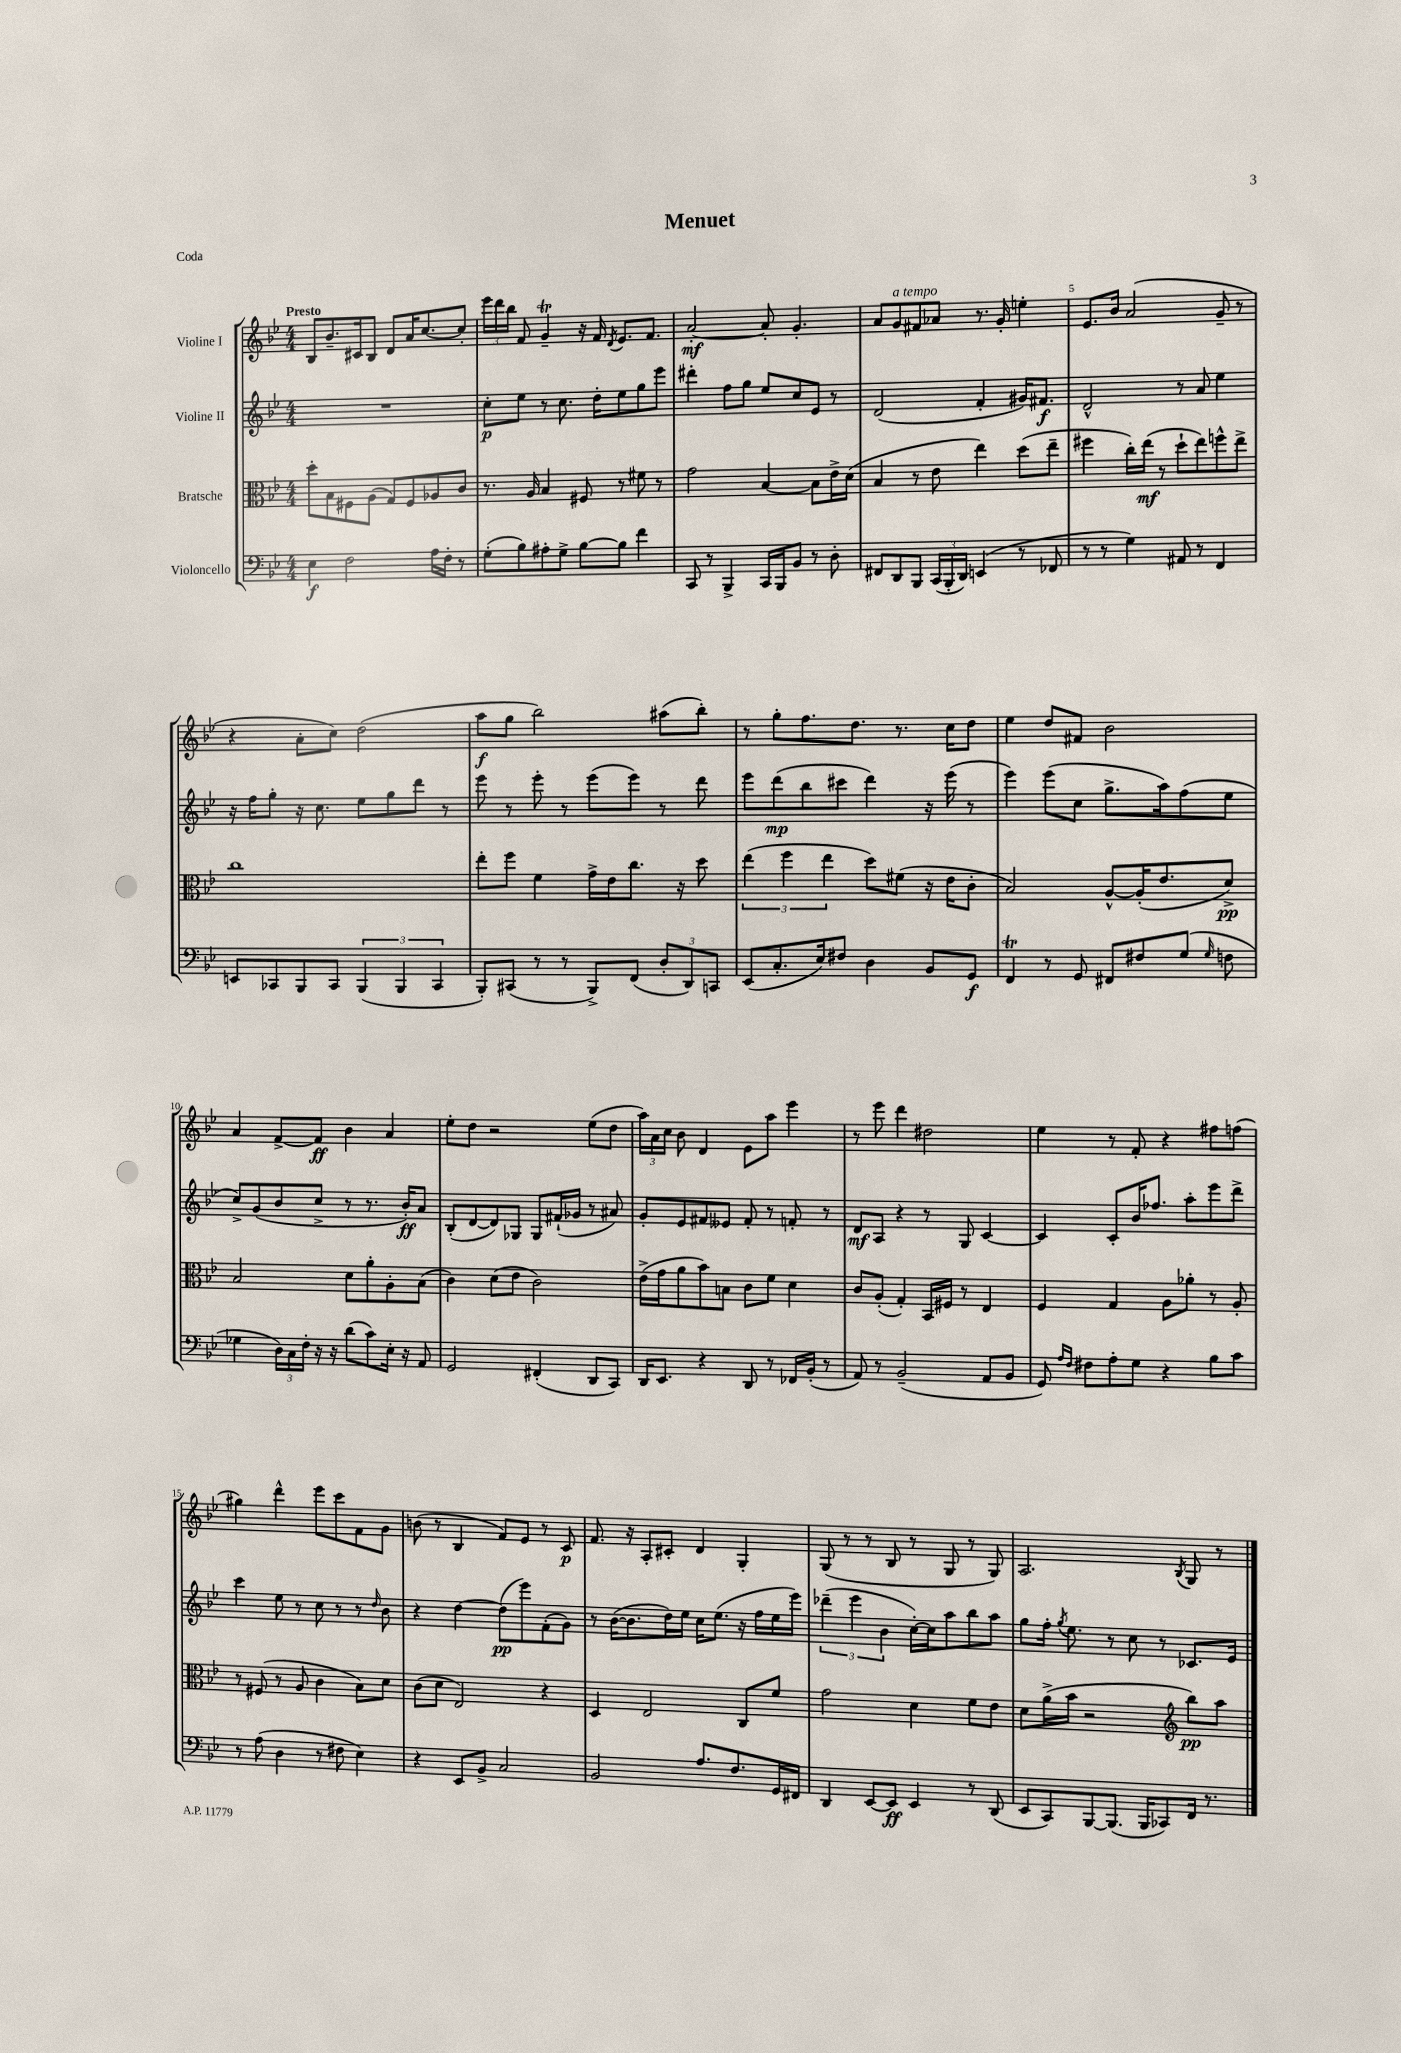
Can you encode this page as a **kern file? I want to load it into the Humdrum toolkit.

**kern	**dynam	**kern	**dynam	**kern	**dynam	**kern	**dynam
*part4	*part4	*part3	*part3	*part2	*part2	*part1	*part1
*staff4	*staff4	*staff3	*staff3	*staff2	*staff2	*staff1	*staff1
*I"Violoncello	*	*I"Bratsche	*	*I"Violine II	*	*I"Violine I	*
*clefF4	*	*clefC3	*	*clefG2	*	*clefG2	*
*k[b-e-]	*	*k[b-e-]	*	*k[b-e-]	*	*k[b-e-]	*
*M4/4	*	*M4/4	*	*M4/4	*	*M4/4	*
=1	=1	=1	=1	=1	=1	=1	=1
!	!	!	!	!	!	!LO:TX:a:B:t=Presto	!
4E-\	f	8dd'\L	.	1r	.	8B-/L	.
.	.	8B-\	.	.	.	8.b-~/	.
2F\	.	8F#X\	.	.	.	.	.
.	.	.	.	.	.	16c#X/k	.
.	.	(8A\J	.	.	.	8B-/J	.
.	.	8G/L)	.	.	.	8d/L	.
.	.	8F#/	.	.	.	16a/K	.
.	.	.	.	.	.	[8.cc/	.
16A\LL	.	8A-X/	.	.	.	.	.
16F'\JJ	.	.	.	.	.	.	.
8r	.	8c/J	.	.	.	8cc'/J]	.
=2	=2	=2	=2	=2	=2	=2	=2
(8G'\L	.	8.r	.	8cc'\L	p	24eee-\LL	.
.	.	.	.	.	.	24ddd\	.
.	.	.	.	.	.	24bb-\JJ	.
8B-\)	.	.	.	8ee-\J	.	8f/	.
.	.	16A/	.	.	.	.	.
8A#X'\	.	4B-/	.	8r	.	4gT~/	.
8G^\J	.	.	.	8.cc\	.	.	.
[8B-\L	.	8F#X/	.	.	.	16r	.
.	.	.	.	16dd'\KL	.	16f/	.
.	.	.	.	.	.	8qd/	.
8B-\J]	.	8r	.	8ee-\	.	8.e-/L	.
4f\	.	8f#X\	.	8gg\	.	.	.
.	.	.	.	.	.	8.f/J	.
.	.	8r	.	8eee-\J	.	.	.
=3	=3	=3	=3	=3	=3	=3	=3
8CC/	.	2g\	.	4ddd#X'\	.	[2a'/	mf
8r	.	.	.	.	.	.	.
4BBB-^/	.	.	.	8ff\L	.	.	.
.	.	.	.	8gg\J	.	.	.
16CC/LL	.	[4B-/	.	8ee-/L	.	8a'/]	.
16BBB-/J	.	.	.	.	.	.	.
8BB-/J	.	.	.	8cc/	.	4.g'/	.
8r	.	8B-\L]	.	8e-/J	.	.	.
8D'\	.	16e-^\L	.	8r	.	.	.
.	.	(16d\JJ	.	.	.	.	.
=4	=4	=4	=4	=4	=4	=4	=4
8FF#X/L	.	4B-/	.	(2d/	.	8a/L	.
!	!	!	!	!	!	!LO:TX:a:i:t=a tempo	!
8DD/	.	.	.	.	.	8g/	.
8BBB-/J	.	8r	.	.	.	8f#X/	.
(24CC/LL	.	8e-\	.	.	.	8a-X/J	.
24BBB-'/	.	.	.	.	.	.	.
24DD/JJ)	.	.	.	.	.	.	.
(4EEn/	.	4ee-\)	.	4f'/	.	8.r	.
.	.	.	.	.	.	16g'/	.
8r	.	(8dd\L	.	16g#X/KL)	.	4een'\	.
.	.	.	.	8.f#X/J	f	.	.
8FF-X/	.	8ee-~\J	.	.	.	.	.
=5	=5	=5	=5	=5	=5	=5	=5
8r	.	4ff#X\	.	2d^^/	.	8.e-/L	.
8r	.	.	.	.	.	.	.
.	.	.	.	.	.	16b-/Jk	.
4G\)	.	16cc'\LL)	.	.	.	(2a/	.
.	.	(16ee-\JJ	mf	.	.	.	.
.	.	8r	.	.	.	.	.
8AA#X/	.	8dd`\L	.	8r	.	.	.
8r	.	8ee-\)	.	8a/	.	.	.
4FF/	.	8ffn^^\	.	4ee-\	.	8g~/	.
.	.	8ee-^\J	.	.	.	8r	.
!!LO:LB:g=z
=6	=6	=6	=6	=6	=6	=6	=6
8EEn/L	.	1cc	.	16r	.	4r	.
.	.	.	.	16ff\KL	.	.	.
8CC-X/	.	.	.	8gg'\J	.	.	.
8BBB-/	.	.	.	16r	.	8a'\L	.
.	.	.	.	8.cc\	.	.	.
8CC-/J	.	.	.	.	.	8cc\J)	.
(6BBB-/	.	.	.	8ee-\L	.	(2dd\	.
.	.	.	.	8gg\	.	.	.
6BBB-/	.	.	.	.	.	.	.
.	.	.	.	8ddd\J	.	.	.
6CC-/	.	.	.	.	.	.	.
.	.	.	.	8r	.	.	.
=7	=7	=7	=7	=7	=7	=7	=7
8BBB-'/L)	.	8ee-'\L	.	8eee-\	.	8aa\L	f
(8CC#X/J	.	8ff\J	.	8r	.	8gg\J	.
8r	.	4f\	.	8eee-'\	.	2bb-\)	.
8r	.	.	.	8r	.	.	.
8BBB-^/L)	.	16g^\LL	.	(8eee-\L	.	.	.
.	.	16e-\J	.	.	.	.	.
(8FF/J	.	8.cc\J	.	8eee-\J)	.	.	.
12D'/L	.	.	.	8r	.	(8aa#X\L	.
.	.	16r	.	.	.	.	.
12DD/)	.	.	.	.	.	.	.
.	.	8dd\	.	8ddd\	.	8bb-'\J)	.
12CCn/J	.	.	.	.	.	.	.
=8	=8	=8	=8	=8	=8	=8	=8
(8EE-/L	.	(6ee-\	.	8eee-\L	.	8r	.
8.C'/	.	.	.	(8ddd\	mp	8gg'\L	.
.	.	6ff\	.	.	.	.	.
.	.	.	.	8bb-\	.	8.ff\	.
16E-/k)	.	.	.	.	.	.	.
.	.	6ee-\	.	.	.	.	.
8F#X/J	.	.	.	8ccc#X\J	.	.	.
.	.	.	.	.	.	8.dd\J	.
4D\	.	8dd\L)	.	4ddd\)	.	.	.
.	.	(8f#X\J	.	.	.	8.r	.
8BB-/L	.	16r	.	16r	.	.	.
.	.	16e-\KL	.	(16eee-\	.	16cc\KL	.
8GG/J	f	8c'\J	.	8r	.	8dd\J	.
=9	=9	=9	=9	=9	=9	=9	=9
4FFT/	.	2B-/)	.	4eee-\)	.	4ee-\	.
8r	.	.	.	(8eee-\L	.	8dd/L	.
8GG/	.	.	.	8cc\J	.	8f#X/J	.
8FF#X/L	.	[8A^^/L	.	8.gg^\L	.	2b-\	.
8F#X/	.	(16A'/K]	.	.	.	.	.
.	.	8.e-/	.	16aa\k)	.	.	.
(8G/J	.	.	.	(8ff\	.	.	.
16qqG/	.	.	.	.	.	.	.
8Fn\	.	8d^/J)	pp	8ee-\J	.	.	.
!!LO:LB:g=z
=10	=10	=10	=10	=10	=10	=10	=10
4G-X\	.	2B-/	.	8cc^/L)	.	4a/	.
.	.	.	.	(8g/	.	.	.
24D\LL)	.	.	.	8b-/	.	[8f^/L	.
24C\	.	.	.	.	.	.	.
24F'\JJ	.	.	.	.	.	.	.
16r	.	.	.	8cc^/J	.	8f/J]	ff
16r	.	.	.	.	.	.	.
(8d\L	.	8d\L	.	8r	.	4b-\	.
8c\)	.	8a'\	.	8.r	.	.	.
16E-'\Jk	.	8A'\	.	.	.	4a/	.
16r	.	.	.	16b-'/KL)	ff	.	.
8AA/	.	(8B-\J	.	8a/J	.	.	.
=11	=11	=11	=11	=11	=11	=11	=11
2GG/	.	4c\)	.	(8B-'/L	.	8ee-'\L	.
.	.	.	.	[8d/	.	8dd\J	.
.	.	(8d\L	.	8d/])	.	2r	.
.	.	8e-\J	.	8G-X/J	.	.	.
(4FF#X'/	.	2c\)	.	8G-/L	.	.	.
.	.	.	.	(16f#X`/L	.	.	.
.	.	.	.	16g-X/JJ	.	.	.
8DD/L	.	.	.	8r	.	(8ee-\L	.
8CC/J)	.	.	.	8a#X/)	.	8dd\J	.
=12	=12	=12	=12	=12	=12	=12	=12
16DD/KL	.	(16e-^\LL	.	8g'/L	.	24aa\LL)	.
.	.	.	.	.	.	24a\	.
8.EE-/J	.	16g\J	.	.	.	.	.
.	.	.	.	.	.	24cc\JJ	.
.	.	8a\	.	8e-/	.	8b-\	.
4r	.	8b-\)	.	8f#X/	.	4d/	.
.	.	8Bn\J	.	8e--X/J	.	.	.
8DD/	.	8c\L	.	8f#'/	.	8e-\L	.
8r	.	8f\J	.	8r	.	8aa\J	.
16FF-X/LL	.	4d\	.	8fn'/	.	4eee-\	.
(16BB-'/JJ	.	.	.	.	.	.	.
8r	.	.	.	8r	.	.	.
=13	=13	=13	=13	=13	=13	=13	=13
8AA/)	.	8c/L	.	8d/L	mf	8r	.
8r	.	(8A'/J	.	8A/J	.	8eee-\	.
(2BB-~/	.	4G'/)	.	4r	.	4ddd\	.
.	.	16BB-/LL	.	8r	.	2dd#X\	.
.	.	16F#X/JJ	.	.	.	.	.
.	.	8r	.	8G/	.	.	.
8AA/L	.	4E-/	.	[4c/	.	.	.
8BB-/J	.	.	.	.	.	.	.
=14	=14	=14	=14	=14	=14	=14	=14
8GG/)	.	4F/	.	4c/]	.	4ee-\	.
16qqA/LL	.	.	.	.	.	.	.
16qqF/JJ	.	.	.	.	.	.	.
8F#X\L	.	.	.	.	.	.	.
8A'\	.	4G/	.	8c'/L	.	8r	.
8G\J	.	.	.	16b-/K	.	8f'/	.
.	.	.	.	8.ff-X/J	.	.	.
4r	.	8A\L	.	.	.	4r	.
.	.	8a-X'\J	.	8aa'\L	.	.	.
8B-\L	.	8r	.	8eee-\	.	8ff#X\L	.
8c\J	.	8A'/	.	8ddd^\J	.	(8ffn\J	.
!!LO:LB:g=z
=15	=15	=15	=15	=15	=15	=15	=15
8r	.	8r	.	4ccc\	.	4gg#X\)	.
(8A\	.	(8F#X/	.	.	.	.	.
4D\	.	8r	.	8ee-\	.	4ddd^^\	.
.	.	8A/	.	8r	.	.	.
8r	.	4c\	.	8cc\	.	8eee-\L	.
8F#X\	.	.	.	8r	.	8ccc\	.
4E-\)	.	8B-\L)	.	8r	.	8f\	.
.	.	.	.	16qqdd/	.	.	.
.	.	8d\J	.	8b-\	.	8g\J	.
=16	=16	=16	=16	=16	=16	=16	=16
4r	.	(8c\L	.	4r	.	(8bn\	.
.	.	8d\J	.	.	.	8r	.
8EE-/L	.	2E-/)	.	[4dd\	.	4B-/	.
8BB-^/J	.	.	.	.	.	.	.
2C/	.	.	.	(8dd\L]	pp	8f/L)	.
.	.	.	.	8eee-\)	.	8e-/J	.
.	.	4r	.	(8f'\	.	8r	.
.	.	.	.	8g\J)	.	8c/	p
=17	=17	=17	=17	=17	=17	=17	=17
2BB-/	.	4D/	.	8r	.	8.f/	.
.	.	.	.	([16b-\KL	.	.	.
.	.	.	.	8.b-\]	.	16r	.
.	.	2E-/	.	.	.	8A'/L	.
.	.	.	.	16dd\L)	.	8c#X'/J	.
.	.	.	.	16ee-\JJ	.	.	.
8.A/L	.	.	.	16cc\KL	.	4d/	.
.	.	.	.	(8.ee-\J	.	.	.
8.F/	.	.	.	.	.	.	.
.	.	8C/L	.	16r	.	4G'/	.
.	.	.	.	16ff\LL	.	.	.
16GG/L	.	8f/J	.	16ee-\	.	.	.
16FF#X/JJ	.	.	.	16eee-\JJ)	.	.	.
=18	=18	=18	=18	=18	=18	=18	=18
4DD/	.	2g\	.	(6ddd-X~\	.	(8G/	.
.	.	.	.	.	.	8r	.
.	.	.	.	6eee-\	.	.	.
[8EE-/L	.	.	.	.	.	8r	.
.	.	.	.	6b-\	.	.	.
8EE-/J]	ff	.	.	.	.	8B-/	.
4EE-/	.	4d\	.	[16cc'\LL)	.	8r	.
.	.	.	.	16cc\J]	.	.	.
.	.	.	.	8aa\	.	8G/	.
8r	.	8f\L	.	8bb-\	.	8r	.
(8DD/	.	8e-\J	.	8aa\J	.	8G/)	.
=19	=19	=19	=19	=19	=19	=19	=19
8EE-/L	.	8d\L	.	8gg\L	.	2.A/	.
8CC/)	.	(16a^\L	.	16ff'\Jk	.	.	.
.	.	.	.	8qgg/	.	.	.
.	.	16b-\JJ	.	8.ee-\	.	.	.
[8BBB-/	.	2r	.	.	.	.	.
(8.BBB-/J]	.	.	.	8r	.	.	.
.	.	.	.	8cc\	.	.	.
16BBB-/KL	.	.	.	.	.	.	.
8CC-X/)	.	.	.	8r	.	.	.
*	*	*clefG2	*	*	*	*	*
.	.	.	.	.	.	8qB-/	.
16FF/Jk	.	8bb-\L)	pp	8.c-X/L	.	8G/	.
8.r	.	.	.	.	.	.	.
.	.	8aa\J	.	.	.	8r	.
.	.	.	.	16e-/Jk	.	.	.
==	==	==	==	==	==	==	==
*-	*-	*-	*-	*-	*-	*-	*-
